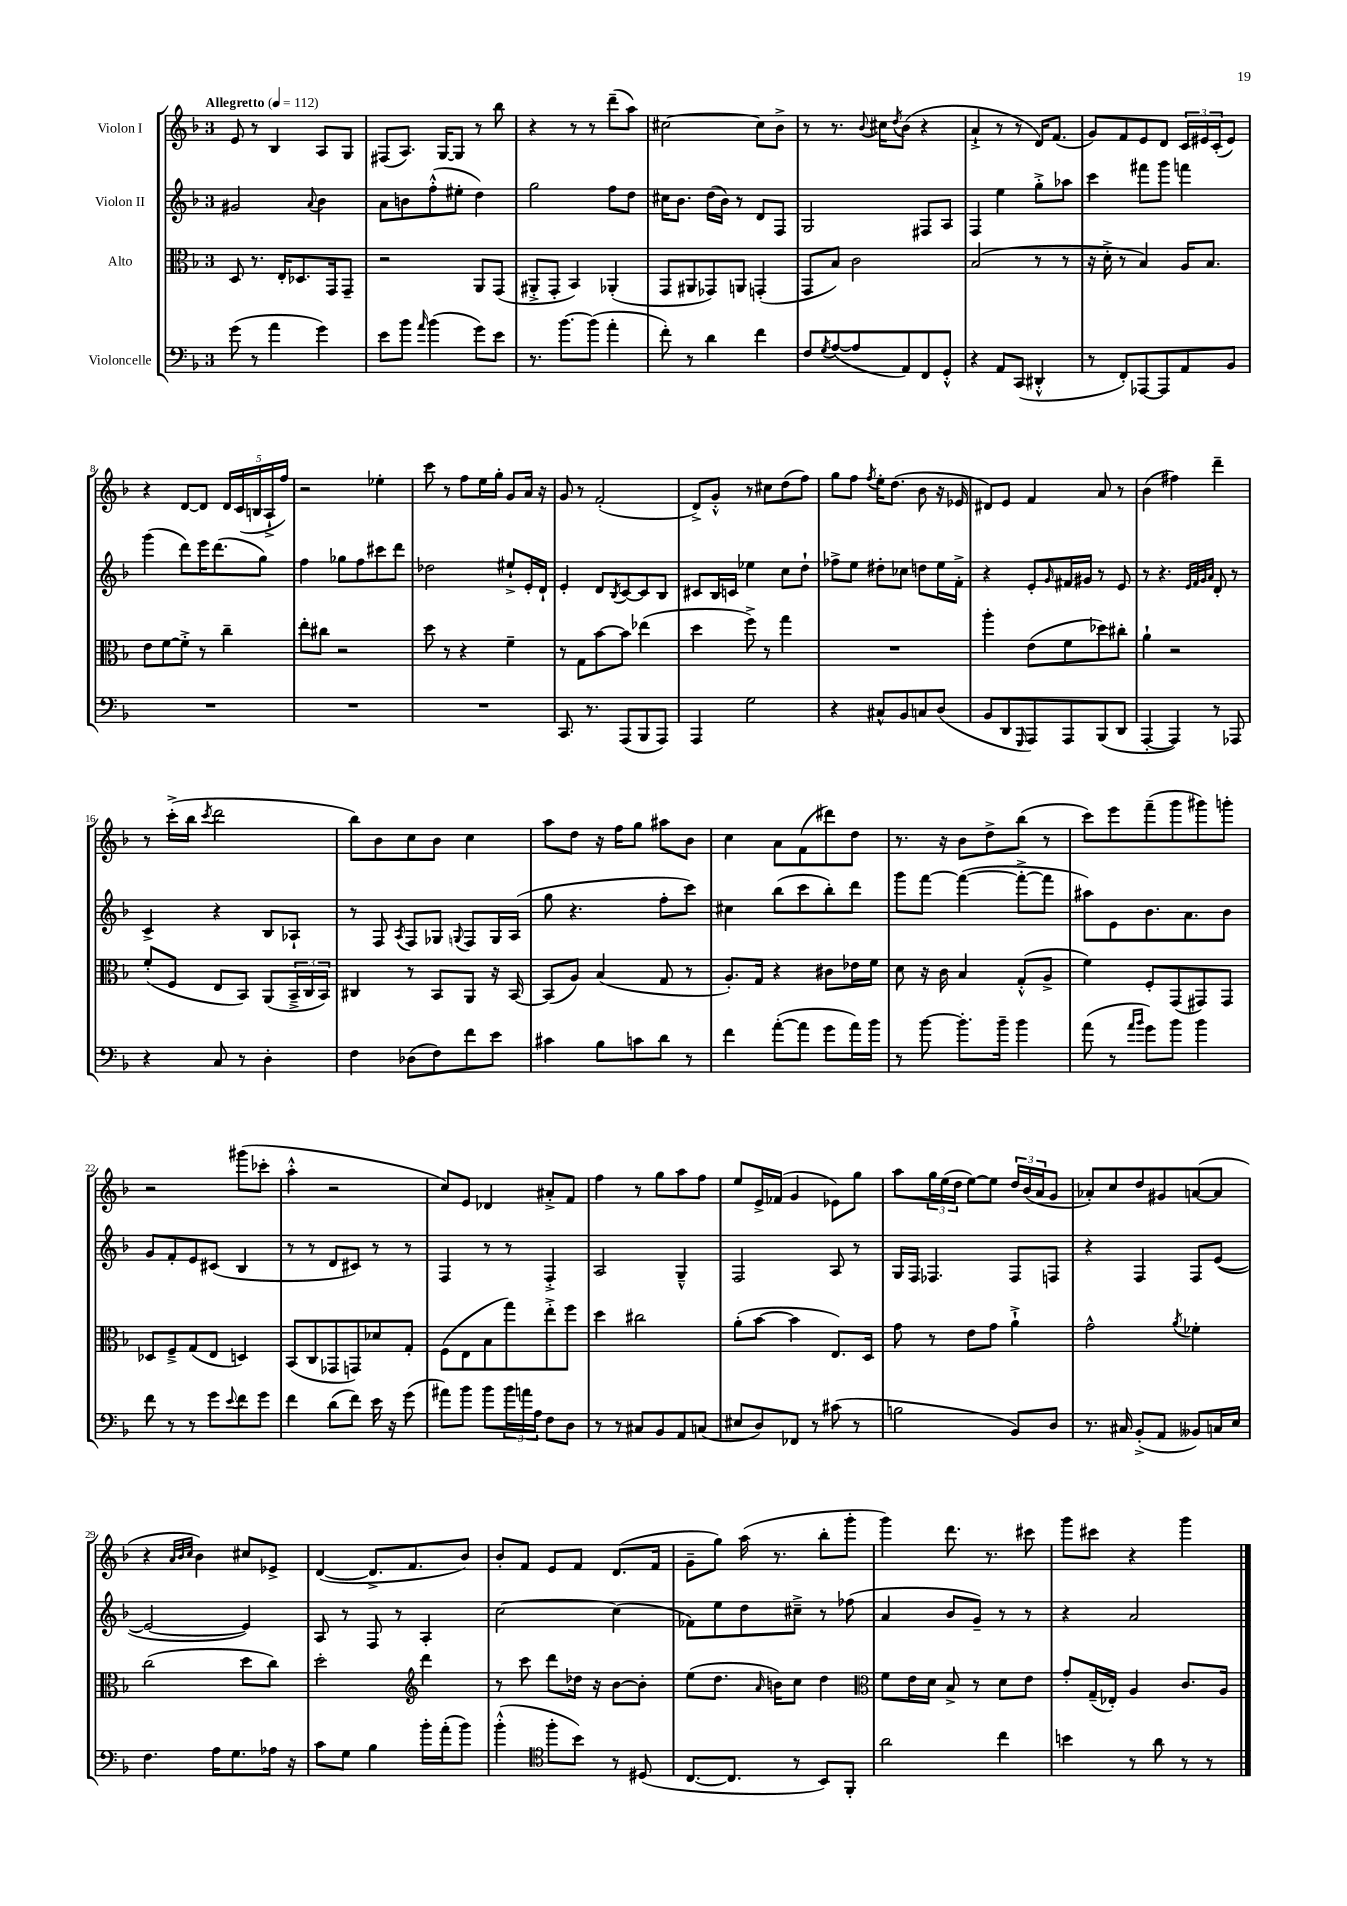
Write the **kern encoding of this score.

**kern	**kern	**kern	**kern
*staff4	*staff3	*staff2	*staff1
*clefF4	*clefC3	*clefG2	*clefG2
*k[b-]	*k[b-]	*k[b-]	*k[b-]
*M3/4	*M3/4	*M3/4	*M3/4
*MM112	*MM112	*MM112	*MM112
(8g	8D	2g#	8e
8r	8.r	.	8r
4a	.	.	4B-
.	16E'	.	.
.	8.D-	.	.
.	.	8qqa	.
4g)	.	4b-	8A
.	16GG	.	.
.	8GG~	.	8G
=	=	=	=
8e	2r	8a	(8F#
8b-	.	8b	8.A)
16qqa	.	.	.
(4b-	.	(8ff'^^	.
.	.	.	[16G
.	.	8ee#'	8G]
8g)	8AA	4dd)	8r
8e	(8GG	.	8bb-
=	=	=	=
8.r	8AA#'^	2gg	4r
.	8GG'	.	.
[8.b-	.	.	.
.	4BB-)	.	8r
(8b-]	.	.	8r
4a'	(4AA-'	8ff	(8ddd~
.	.	8dd	8aa)
=	=	=	=
8f')	8GG	16cc#	[2cc#
.	.	8.b-	.
8r	8AA#	.	.
4d	8GG-)	(16dd	.
.	.	16b-)	.
.	8AA	8r	.
4f	(4GG'	8d	8cc#]
.	.	8F	8b-^
=	=	=	=
8F	8GG	2G	8r
8qG	.	.	.
([8A	8B-)	.	8.r
8A]	2c	.	.
.	.	.	8qqb-
.	.	.	16cc#
.	.	.	8qdd
8AA)	.	.	(8b-
8FF	.	8F#	4r
8GG'^^	.	8A	.
=	=	=	=
4r	(2B-	4F	4a`^
8AA	.	4ee	8r
(8CC	.	.	8r
4DD#'^^	8r	8gg'^	16d)
.	.	.	(8.f
.	8r	8aa-	.
=	=	=	=
8r	16r	4ccc	8g)
.	16d'^	.	.
8FF')	8r	.	8f
[8AAA-	4B-)	8fff#	8e
8AAA-]	.	8ggg	8d
8AA	16A	4fff	24c
.	.	.	24e#
.	8.B-	.	.
.	.	.	(24c'
8BB-	.	.	8e#)
=	=	=	=
2.r	8e	(4ggg	4r
.	[8f	.	.
.	8f'^]	8ddd)	[8d
.	8r	16eee	8d]
.	.	(8.ddd	.
.	4cc~	.	20d
.	.	.	(20c
.	.	.	20B
.	.	8gg)	.
.	.	.	20A`^
.	.	.	20ff)
=	=	=	=
2.r	8ee'	4ff	2r
.	8cc#	.	.
.	2r	8gg-	.
.	.	8ff	.
.	.	8ccc#	4ee-'
.	.	8ddd	.
=	=	=	=
2.r	8dd	2dd-	8ccc
.	8r	.	8r
.	4r	.	8ff
.	.	.	16ee
.	.	.	16gg'
.	4f~	8ee#`^	8g
.	.	16e'	16a
.	.	16d`	16r
=	=	=	=
8.CC	8r	4e'	8g
.	8G	.	8r
8.r	.	.	.
.	[8b-	8d	(2f'
.	.	8qB-	.
(8AAA	8b-]	[8c	.
8BBB-	(4ee-	8c]	.
8AAA)	.	8B-	.
=	=	=	=
4AAA	4dd	8c#	8d^)
.	.	16B-	8g'^^
.	.	16c	.
2G	8ff^)	4ee-	8r
.	8r	.	8cc#
.	4gg	8cc	(8dd
.	.	8dd`	8ff)
=	=	=	=
4r	2.r	8ff-^	8gg
.	.	8ee	8ff
.	.	.	8qff
8C#^^	.	8dd#'	16ee'
.	.	.	(8.dd
8BB-	.	8cc-	.
8C	.	8dd	8b-
(8D	.	16ee	16r
.	.	16f'^	16e-
=	=	=	=
8BB-	4aa'	4r	8d#)
8DD	.	.	8e
16qqGGG	.	.	.
8AAA)	(8e	8e'	4f
.	.	16qqg	.
8AAA	8f	16f#	.
.	.	16g#	.
(8BBB-	8dd-)	8r	8a
8DD	8cc#'	8e	8r
=	=	=	=
[4AAA'	4a`	8r	(4b-
.	.	4.r	.
4AAA])	2r	.	4ff#)
.	.	32qqe	.
.	.	32qqf	.
.	.	32qqg	.
.	.	32qqa	.
8r	.	8d'	4ddd~
8AAA-	.	8r	.
=	=	=	=
4r	(8f'	4c^	8r
.	8F	.	(16ccc'^
.	.	.	16bb-
.	.	.	8qccc
8C	8E	4r	2ddd
8r	8BB-)	.	.
4D'	(8AA	8B-	.
.	24BB-~^	8A-`	.
.	24C	.	.
.	24BB-)	.	.
=	=	=	=
4F	4C#	8r	8bb-)
.	.	8F	8b-
.	.	8qA	.
(8D-	8r	8F	8cc
8F)	8BB-	8G-	8b-
.	.	8qqG	.
8f	8AA	8F	4cc
8e	16r	16G	.
.	[16BB-	(16A	.
=	=	=	=
4c#	(8BB-]	8gg	8aa
.	8A)	4.r	8dd
8B-	(4B-	.	16r
.	.	.	16ff
8c	.	.	8gg
8d	8G	8ff'	8aa#
8r	8r	8ccc)	8b-
=	=	=	=
4f	8.A')	4cc#	4cc
.	16G	.	.
([8a'	4r	(8bb-	8a
8a]	.	8ccc	(8f
8g	8c#	8bb-')	8ddd#)
16a)	16e-	8ddd	8dd
16b-	16f	.	.
=	=	=	=
8r	8d	8ggg	8.r
[8b-	16r	[8fff	.
.	16c	.	16r
8.b-']	4B-	(4fff_	8b-
.	.	.	8dd^
16b-~	.	.	.
4b-	(8G'^^	8fff'^_	(8bb-
.	8A^	8fff]	8r
=	=	=	=
(8a	4f)	8aa#)	8ccc)
8r	.	8e	8eee
16qqa	.	.	.
16qqb-	.	.	.
8g)	8F'	8.b-	(8fff~
8b-	(8GG	.	8ggg
.	.	8.a	.
4b-	8GG#)	.	8ggg#)
.	8GG#	8b-	8ggg'
=	=	=	=
8f	8D-	8g	2r
8r	8F~^	8f'	.
8r	(8G	8e	.
8g	8E	(8c#	.
8qqe	.	.	.
8f	4D)	4B-	(8ggg#
8g	.	.	8ccc-'
=	=	=	=
4f	(8BB-	8r	4aa'^^
.	8C	8r	.
(8d	8GG-	8d	2r
8f)	8GG)	8c#)	.
16e	8d-	8r	.
16r	.	.	.
(8g	8G'	8r	.
=	=	=	=
8a#)	(8F	4F	8cc)
8b-	8E	.	8e
8b-	8B-	8r	4d-
24b-	8gg)	8r	.
24a	.	.	.
24A	.	.	.
8F	8ee'^	4F'^	8a#'^
8D	8ff	.	8f
=	=	=	=
8r	4dd	2A	4ff
8r	.	.	.
8C#	2cc#	.	8r
8BB-	.	.	8gg
8AA	.	4G~^^	8aa
(8C	.	.	8ff
=	=	=	=
8E#	(8a'	2F	8ee
8D)	[8b-	.	16e^
.	.	.	(16f-
8FF-	4b-]	.	4g
8r	.	.	.
(8c#	8.E)	8A	8e-)
8r	.	8r	8gg
.	16D	.	.
=	=	=	=
2B	8g	16G	8aa
.	.	16F	.
.	8r	4.F-	24gg
.	.	.	(24ee
.	.	.	24dd
.	8e	.	[8ee)
.	8g	.	8ee]
8BB-)	4a`^	8F-	24dd
.	.	.	(24b-
.	.	.	24a
8D	.	8F	8g
=	=	=	=
8.r	2g^^	4r	8a-')
.	.	.	8cc
16C#	.	.	.
(8BB-'^	.	4F	8dd
8AA	.	.	8g#
.	8qa	.	.
8BB--)	4f-'	8F	([8a
16C	.	([8e	8a]
16E	.	.	.
=	=	=	=
4.F	(2cc	2e_	4r
.	.	.	32qqa
.	.	.	32qqb-
.	.	.	32qqcc
.	.	.	4b-)
16A	.	.	.
8.G	.	.	.
.	8dd	4e])	8cc#
16A-	8cc)	.	8e-^
16r	.	.	.
=	=	=	=
8c	2dd'	8A	([4d
8G	.	8r	.
4B-	.	8F	8.d^]
.	.	8r	.
.	.	.	8.f
*	*clefG2	*	*
16b-'	4ddd	4A'	.
(16a'	.	.	.
8b-)	.	.	8b-)
=	=	=	=
(4b-'^^	8r	[2cc	8b-'
.	8ccc	.	8f
*clefC4	*	*	*
8ff'	8ddd	.	8e
8b-)	16dd-	.	8f
.	16r	.	.
8r	[8b-	(4cc]	(8.d
(8D#	8b-']	.	.
.	.	.	16f
=	=	=	=
[8.C	(8ee	8f-)	8g~
.	8.dd	8ee	8gg)
8.C]	.	.	.
.	.	8dd	(16aa
.	16qqa	.	.
.	16b)	.	8.r
8r	8cc	8cc#~^	.
8BB-)	4dd	8r	8bb-'
8FF'	.	(8ff-	8ggg'
=	=	=	=
*	*clefC3	*	*
2a	8f	4a	4ggg)
.	16e	.	.
.	16d	.	.
.	8B-^	8b-	8.ddd
.	8r	8g~)	.
.	.	.	8.r
4cc	8d	8r	.
.	8e	8r	8ccc#
=	=	=	=
4b	8g'	4r	8ggg
.	(16G~	.	8ccc#
.	16E-')	.	.
8r	4A	2a	4r
8a	.	.	.
8r	8.c	.	4ggg
8r	.	.	.
.	16A	.	.
==	==	==	==
*-	*-	*-	*-
